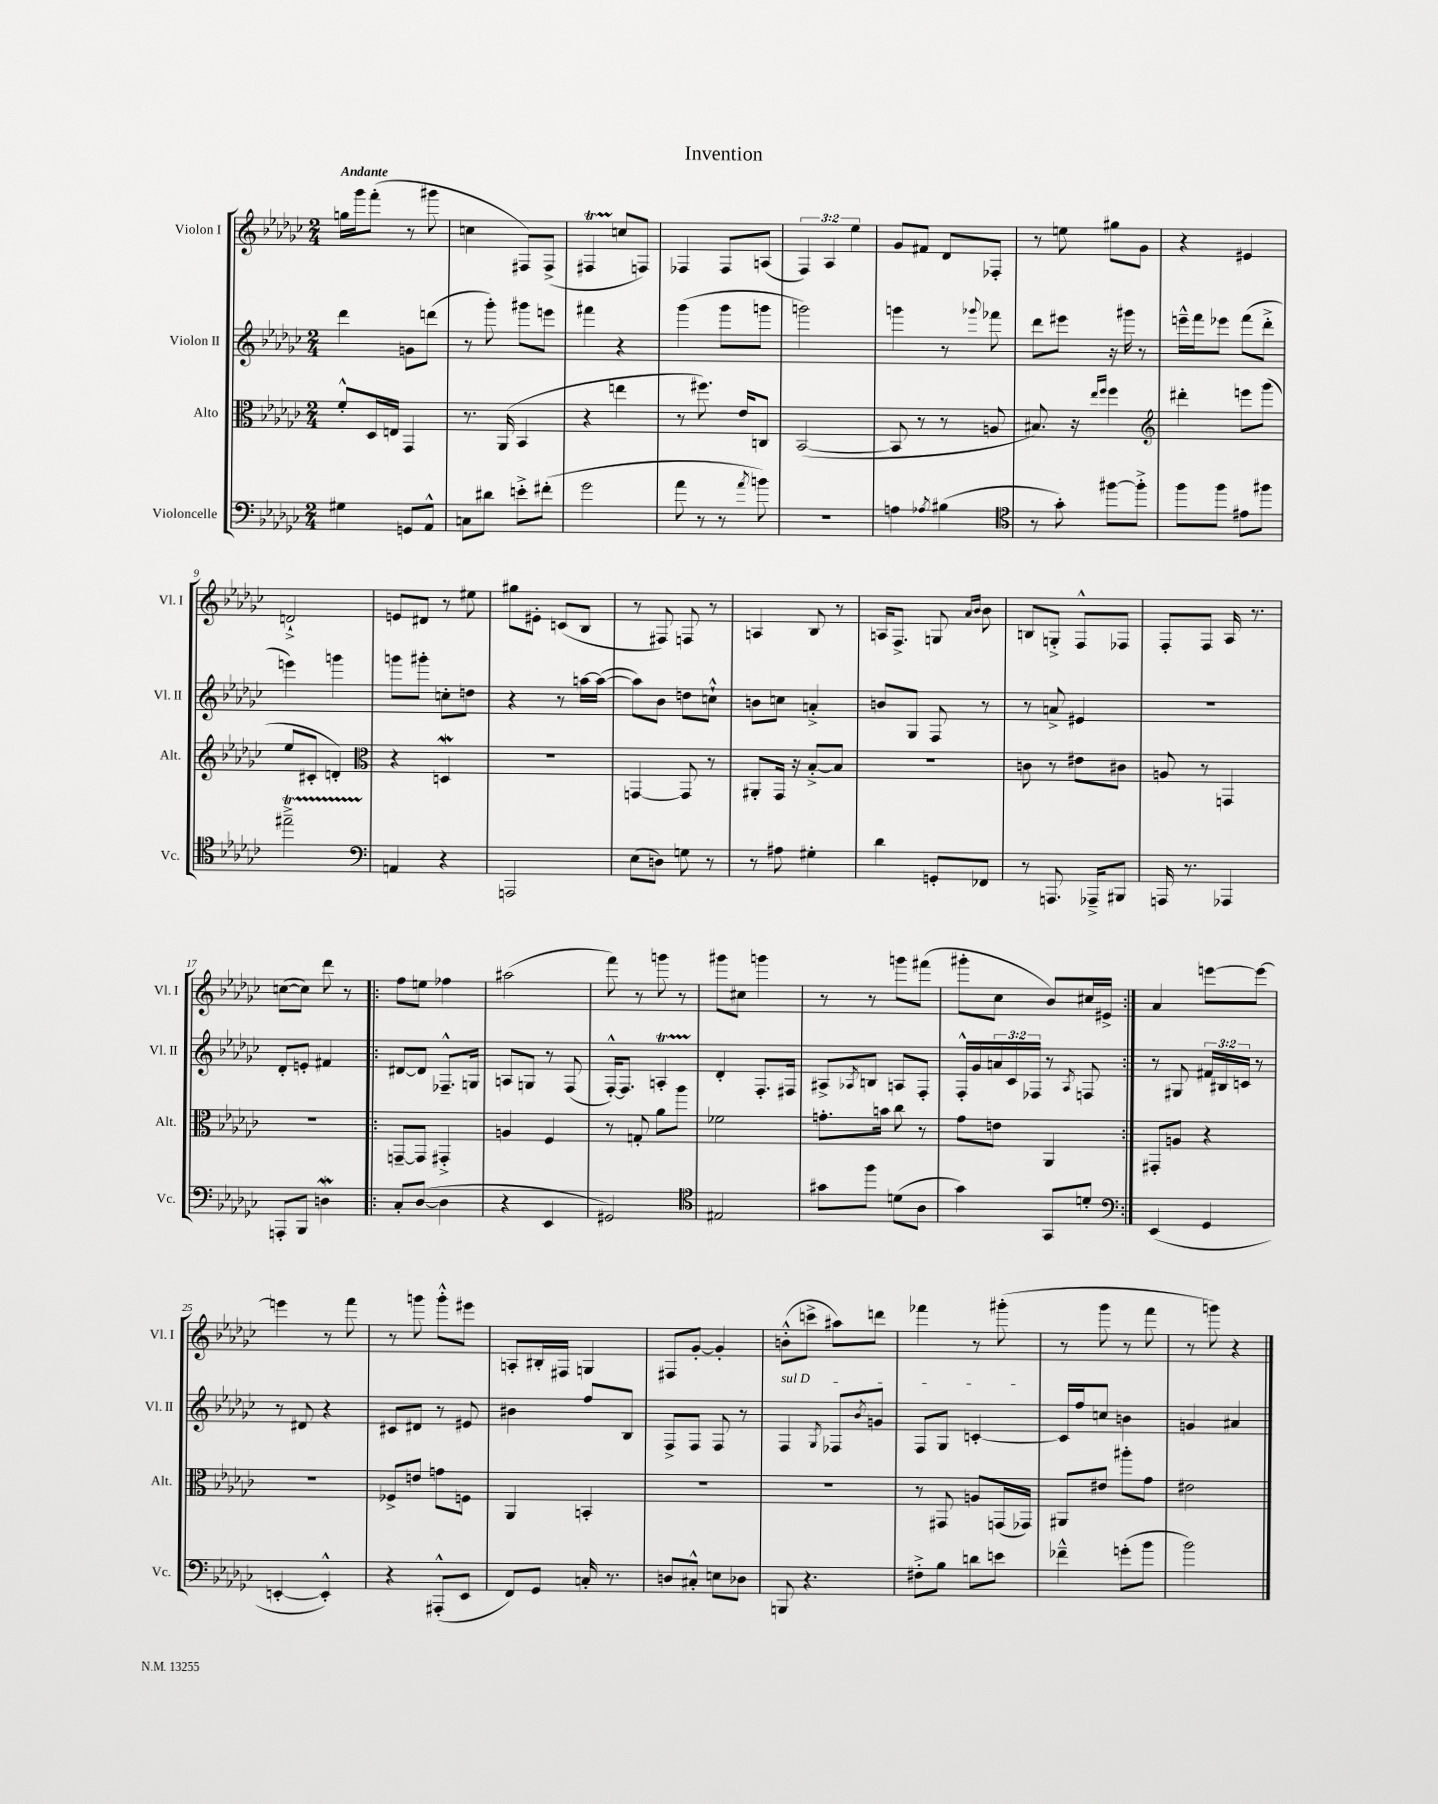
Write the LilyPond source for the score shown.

\header { title = "Invention" }
<<
\new StaffGroup <<
\new Staff = "s0" \with { instrumentName = "Violon I" shortInstrumentName = "Vl. I" } {
    \clef treble \key ges \major \numericTimeSignature \time 2/4 \override Staff.TupletNumber.text = #tuplet-number::calc-fraction-text \tempo "Andante"
    g''16 ges'''16 f'''8-.( r8 gis'''8 |
    c''4 fis8) fis8->( |
    fis4\startTrillSpan c''8\stopTrillSpan f8) |
    fes4 fes8 a8( |
    \tuplet 3/2 { f4) aes4 ees''4 } |
    ges'8 fis'8 des'8 fes8-. |
    r8 e''8 gis''8 ges'8 |
    r4 eis'4 |
    d'2-!-> |
    e'8 dis'8 r8 eis''8 |
    gis''8 eis'8-. c'8( bes8 |
    r8 fis8) f8 r8 |
    a4 bes8 r8 |
    a16 f8.-> g8 \grace { aes'16 bes'16 } bes'8 |
    b8 g8-.-> f8-^ fes8 |
    f8-. f8 aes16 r8. |
    c''8~( c''8) des'''8 r8 |
    \repeat volta 2 { f''8 e''8 fes''4 |
    ais''2( |
    f'''8) r8 g'''8 r8 |
    gis'''8 cis''8 g'''4 |
    r8 r8 g'''8 fis'''8( |
    gis'''8-. ces''8 bes'8) cis''16 eis'16-> | }
    aes'4 e'''8~ e'''8~ |
    e'''4 r8 f'''8 |
    r8 g'''8 g'''8-.-^ eis'''8 |
    a8-. bis16-. fis16 g4 |
    fis8 ges'8~-. ges'4-. |
    b'8-.-^( c'''8-> ais''8) d'''8 |
    fes'''4 r8 gis'''8-.( |
    r8 ges'''8 r8 f'''8 |
    r8 g'''8) r4 \bar "|." |
}
\new Staff = "s1" \with { instrumentName = "Violon II" shortInstrumentName = "Vl. II" } {
    \clef treble \key ges \major \numericTimeSignature \time 2/4 \override Staff.TupletNumber.text = #tuplet-number::calc-fraction-text
    des'''4 g'8 d'''8( |
    r8 ges'''8-.) gis'''8 e'''8 |
    fis'''4 r4 |
    ges'''4( ges'''8 g'''8 |
    g'''2) |
    g'''4 r8 \appoggiatura { ges'''8 } fes'''8 |
    des'''8 eis'''8 r16 gis'''16 r8 |
    e'''16---^ f'''16 ees'''8 f'''8( des'''8-.-> |
    e'''4) g'''4 |
    g'''8 gis'''8-. c''8-. d''8 |
    r4 r8 a''16~ a''16~( |
    a''8) bes'8 d''8 c''8-!-^ |
    b'8 c''8 a'4-.-> |
    b'8 ges8 f8 r8 |
    r8 a'8-> eis'4 |
    R2 |
    des'8-. e'8-. fis'4 |
    \repeat volta 2 { dis'8~ dis'8 fes8.---^ g16 |
    a8 g8 r8 f8( |
    f16~-.-^) f8. a4-.\startTrillSpan |
    des'4-.\stopTrillSpan f8.-. fis16 |
    ais8-> \acciaccatura { aes8 } b8 a8 f8-. |
    f16-.-^ ges'16 \tuplet 3/2 { a'16 ces'16 fes16 } r8 \acciaccatura { aes8 } f8 | }
    r8 gis8 \tuplet 3/2 { fis'16 bis16 c'16 } r8 |
    r8 dis'8 r4 |
    cis'8 dis'8 r8 eis'8 |
    bis'4 f''8 bes8 |
    f8-> f8 f8 r8 |
    \once \override TextSpanner.bound-details.left.text = \markup { \italic "sul D" } f4\startTextSpan \acciaccatura { ges8 } fes8 \acciaccatura { bes'8 } g'8 |
    f8 ges8 c'4~-.\stopTextSpan |
    c'16 f''16 c''8 b'4 |
    g'4 ais'4 \bar "|." |
}
\new Staff = "s2" \with { instrumentName = "Alto" shortInstrumentName = "Alt." } {
    \clef alto \key ges \major \numericTimeSignature \time 2/4
    f'8-.-^ des16 e16 ges,4 |
    r8. aes,16( bes,4 |
    r4 e''4 |
    r8 fis''8.) ees'16 c8 |
    bes,2~( |
    bes,8 r8 r8 a8 |
    bis8.) r16 \grace { ees''16 f''16 } f''4 |
    \clef treble dis'''4-. e'''8 ges'''8( |
    ees''8 cis'8-. d'4-.) |
    \clef alto r4 d4\mordent |
    r2 |
    g,4~ g,8 r8 |
    ais,8-. ges,16 r16 bes8~-.-> bes8 |
    R2 |
    c'8 r8 eis'8 cis'8 |
    a8 r8 g,4 |
    R2 |
    \repeat volta 2 { g,8~-- g,8 gis,4-.-> |
    a4 f4 |
    r8 g8-. aes'8 aes''8 |
    fes'2 |
    g'8.-. b'16 ces''8 r8 |
    ges'8 e'8 aes,4 | }
    gis,8-. a8 r4 |
    r2 |
    fes8-> e'8 g'8 f8 |
    aes,4 b,4-. |
    R2 |
    R2 |
    r8 gis,8 a8 g,16( ges,16) |
    ais,8 eis'8 ais''8-. ges'8 |
    eis'2 \bar "|." |
}
\new Staff = "s3" \with { instrumentName = "Violoncelle" shortInstrumentName = "Vc." } {
    \clef bass \key ges \major \numericTimeSignature \time 2/4
    gis4 g,8 aes,8-^ |
    c8 dis'8 e'8-.-> fis'8-.( |
    ges'2 |
    aes'8 r8 r8 \acciaccatura { aes'8 } b'8) |
    R2 |
    a4 \acciaccatura { aes8 } bis4( |
    \clef tenor r8 ges'8-.) fis''8~ fis''8-.-> |
    f''8 f''8 eis'8 fis''8 |
    eis''2--->\startTrillSpan |
    \clef bass a,4\stopTrillSpan r4 |
    a,,2 |
    ees8( d8) g8 r8 |
    r8 ais8 gis4-. |
    des'4 g,8-. fes,8 |
    r8 a,,8. aes,,16---> bis,,8 |
    a,,16 r8. aes,,4 |
    a,,8-. bes,,8 d4\mordent |
    \repeat volta 2 { ces8-. des8~( des4 |
    r4 ees,4 |
    gis,2) |
    \clef tenor eis2 |
    gis'8 f''8 d'8( aes8 |
    ges'4) ges,8 d'8-. | }
    \clef bass ees,4( ges,4 |
    e,4~-. e,4-.-^) |
    r4 ais,,8-.-^( ees,8 |
    f,8) ges,8 c16-. r8. |
    d8 cis8-.-^ e8 des8 |
    b,,8 r4. |
    fis8-.-> bes8 d'8 e'8 |
    fes'4---^ g'8-.( bes'8 |
    bes'2) \bar "|." |
}
>>
>>
